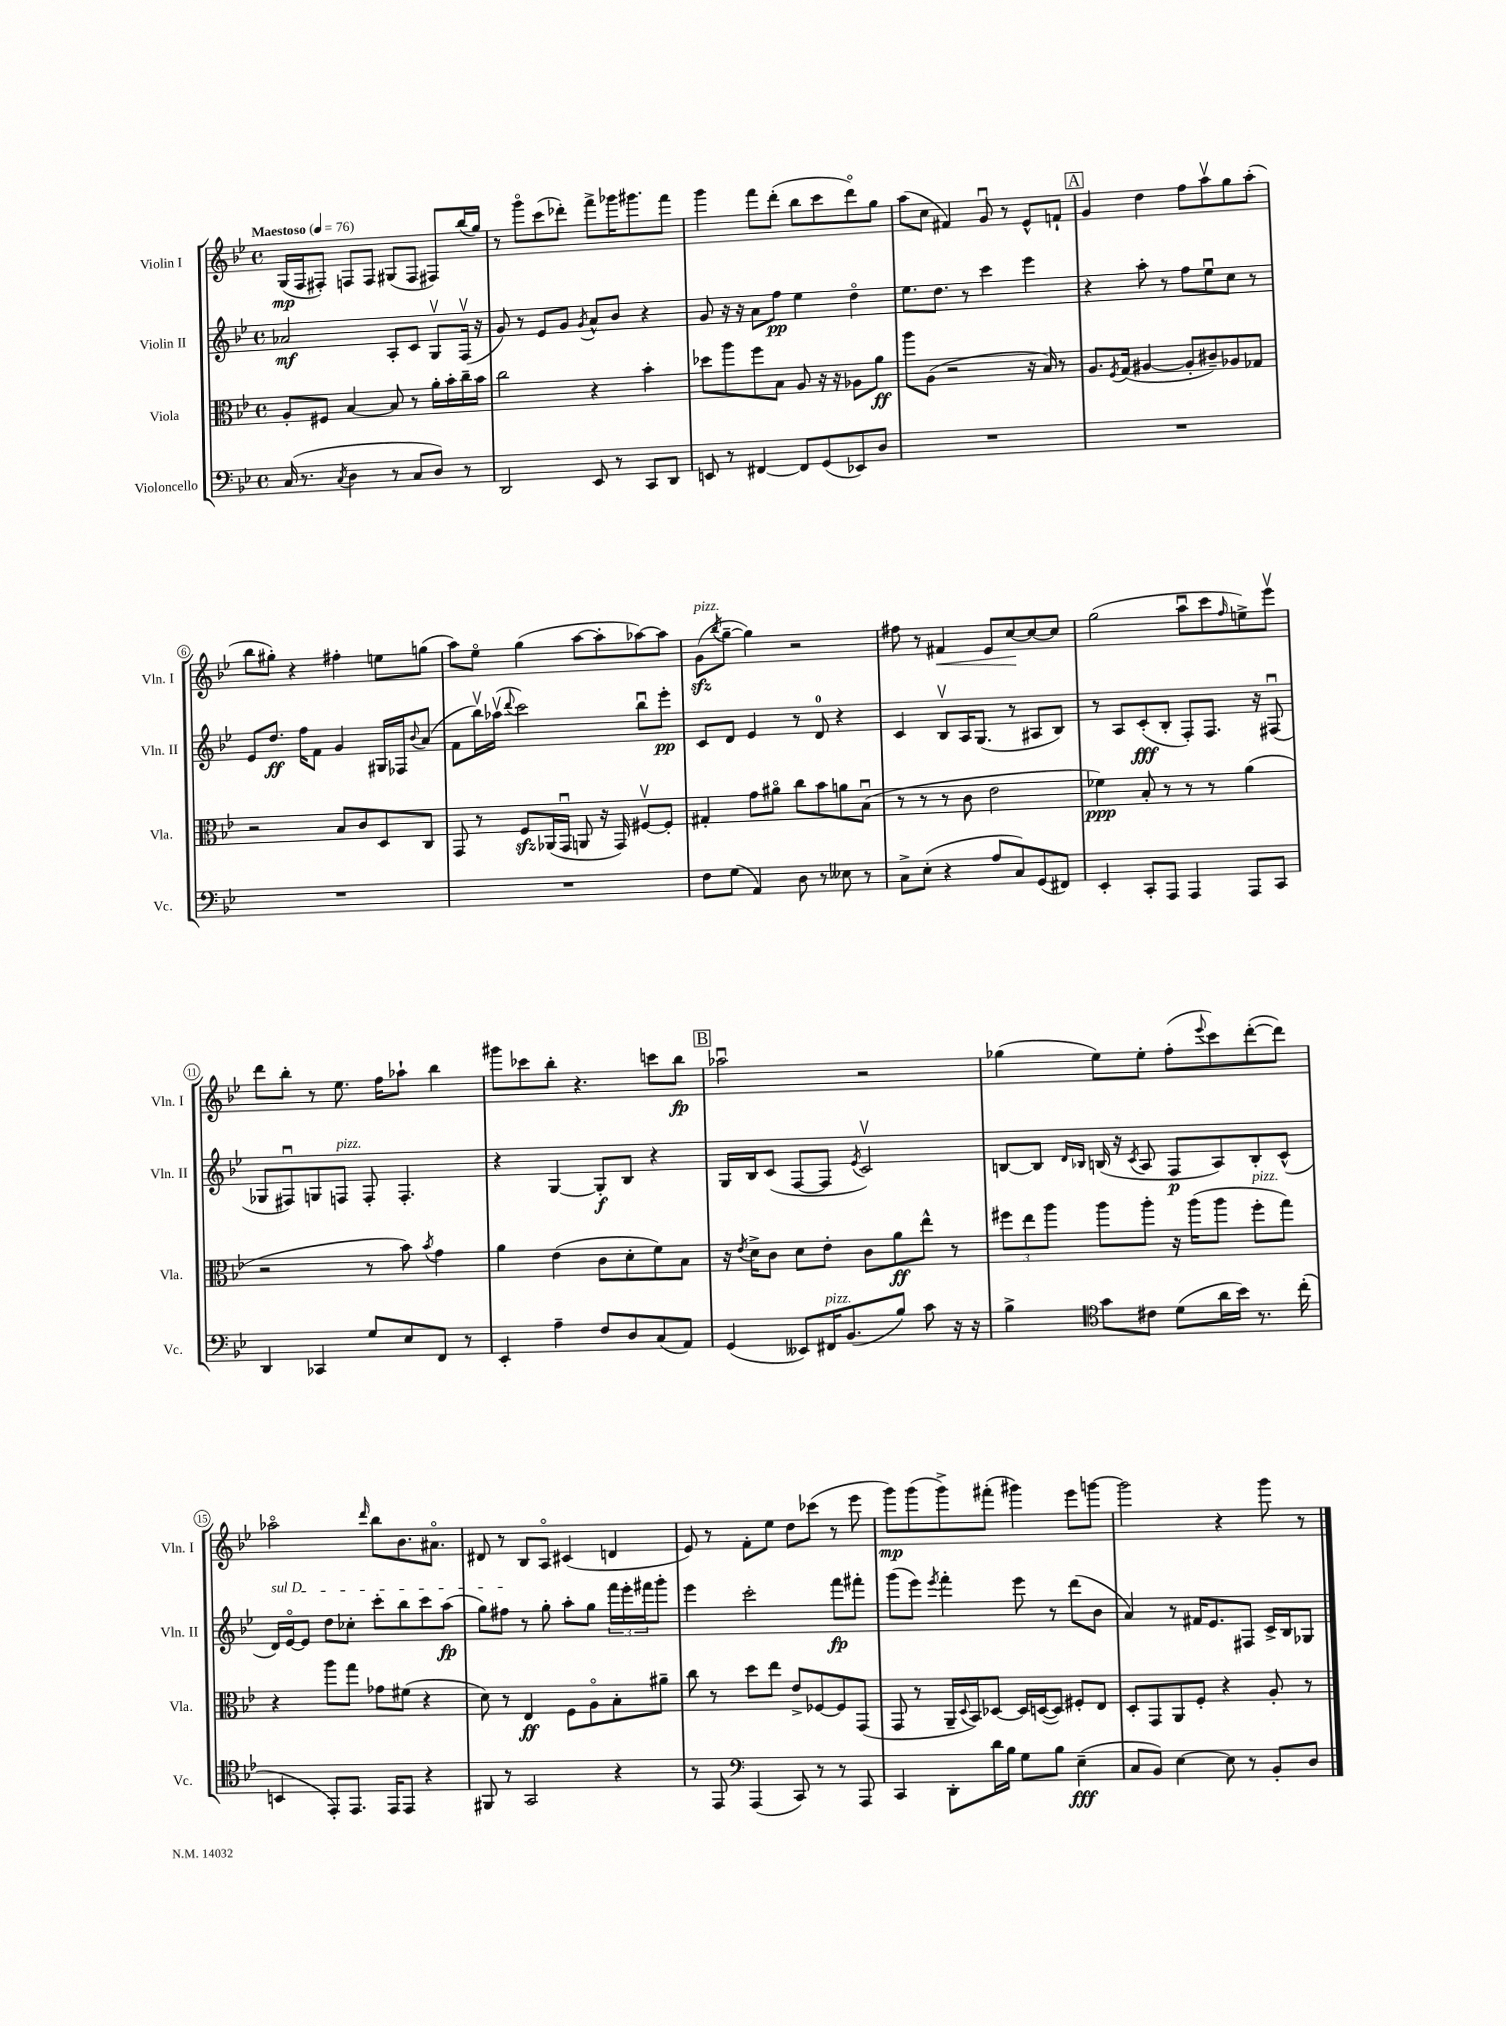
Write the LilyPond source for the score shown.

<<
\new StaffGroup <<
\new Staff = "s0" \with { instrumentName = "Violin I" shortInstrumentName = "Vln. I" } {
    \clef treble \key bes \major \defaultTimeSignature \time 4/4 \tempo "Maestoso" 4 = 76
    g16\mp( f16 fis8-.) f8 f8 gis8( f8 fis8) bes''16( g''16) |
    r8 g'''8\flageolet c'''8( des'''8-.) f'''8-> ges'''16 gis'''8. f'''8 |
    g'''4 f'''8 d'''8-.( bes''8 c'''8 d'''8\flageolet) g''8 |
    a''8( c''8 fis'4) g'8\downbow r8 ees'8-^ f'8-! |
    \mark \markup { \box "A" } g'4 d''4 f''8 a''8\upbow g''8 a''8-.( |
    bes''8 gis''8-.) r4 fis''4-. e''8 g''8( |
    a''8) ees''8\flageolet g''4( a''8~ a''8-. aes''8~) aes''8 |
    g'8\sfz^\markup { \italic "pizz." }( \acciaccatura { bes''8 } g''8~-- g''4) r2 |
    fis''8 r8 fis'4\< ees'8 c''8~\! c''8~ c''8 |
    g''2( a''8\downbow c'''8 \grace { f''16 } e''8->) ees'''8\upbow |
    d'''8 bes''8-. r8 ees''8. f''16 aes''8-! bes''4 |
    gis'''8 ces'''8 bes''8-. r4. c'''8 bes''8\fp |
    \mark \markup { \box "B" } aes''2\downbow r2 |
    ges''4( ees''8) ees''8-. f''8-.( \appoggiatura { ees'''8 } c'''8) d'''8~-.( d'''8) |
    aes''2\flageolet \grace { d'''16 } bes''8 bes'8. ais'8.\flageolet |
    dis'8 r8 bes8 a8\flageolet cis'4( d'4 |
    ees'8) r8 f'8-. ees''8 d''8 ces'''8( r8 ees'''8 |
    g'''8\mp) g'''8( g'''8->) fis'''8-.( gis'''4) ees'''8 g'''8~ |
    g'''2 r4 g'''8 r8 \bar "|." |
}
\new Staff = "s1" \with { instrumentName = "Violin II" shortInstrumentName = "Vln. II" } {
    \clef treble \key bes \major \defaultTimeSignature \time 4/4
    aes'2\mf a8-. c'8 g8\upbow f16\upbow( r16 |
    g'8) r8 ees'8 g'8 \acciaccatura { g'8 } a'8-^ bes'8 r4 |
    g'8 r16 r16 a'8 f''8\pp ees''4 d''4\flageolet |
    ees''8. d''8. r8 c'''4 ees'''4 |
    \mark \markup { \box "A" } r4 a''8-. r8 f''8 ees''8\downbow c''8 r8 |
    ees'8 d''8.\ff f''16 f'8 g'4 gis16 fes16 \appoggiatura { bes'8 } a'8( |
    f'8 bes''16\upbow) aes''16\upbow( \appoggiatura { d'''8 } c'''2) bes''8\downbow ees'''8-.\pp |
    c'8 d'8 ees'4 r8 d'8-0 r4 |
    c'4 bes8\upbow a16 g8.( r8 ais8 bes8) |
    r8 a8 c'8-.\fff( bes8-. f8-.) f8. r16 fis8\downbow( |
    ges8 fis8\downbow) g8 f8^\markup { \italic "pizz." } f8-. f4.-. |
    r4 g4~ g8-.\f bes8 r4 |
    \mark \markup { \box "B" } g16 bes16 c'8( f8~ f8 \acciaccatura { ees'8 } c'2\upbow) |
    b8~ b8 \grace { d'16 bes16 } b16( r16 \acciaccatura { c'8 } a8 f8\p a8) b8-. c'8-^( |
    \once \override TextSpanner.bound-details.left.text = \markup { \italic "sul D" } d'16\startTextSpan) ees'16~\flageolet ees'8 d''8 ces''8-. c'''8-. bes''8 c'''8 a''8\fp( |
    g''8) fis''8\stopTextSpan r8 g''8-. a''8-. g''8 \tuplet 3/2 { f'''16 ees'''16-. fis'''16 } g'''8-. |
    ees'''4 c'''2-. f'''8\fp fis'''8-. |
    g'''8( ees'''8) \acciaccatura { ees'''8 } f'''4-. ees'''8 r8 d'''8( bes'8 |
    a'4) r8 fis'16 ees'8. fis8 c'16-> bes16 ges8 \bar "|." |
}
\new Staff = "s2" \with { instrumentName = "Viola" shortInstrumentName = "Vla." } {
    \clef alto \key bes \major \defaultTimeSignature \time 4/4
    a8-. fis8 bes4~ bes8 r8 a'16-. bes'16-. c''16-- bes'16 |
    c''2 r4 bes'4-. |
    des''8 a''8 f''8 bes8 a8 r16 r16 aes8 a'8\ff |
    a''8 a8( r2 r16 bes16) r8 |
    \mark \markup { \box "A" } a8. \acciaccatura { f8 } g16( ais4~ ais8-. cis'8--) aes8 ges8 |
    r2 bes8 c'8 d8 c8 |
    g,8 r8 f8\sfz aes,16( g,16\downbow a,8 r16 g,16) fis8~\upbow fis8-. |
    gis4-. g'8 ais'8\flageolet c''8 bes'8 a'8 bes8\downbow( |
    r8 r8 r8 c'8 ees'2 |
    fes'4\ppp) bes8-. r8 r8 r8 a'4( |
    r2 r8 bes'8) \acciaccatura { bes'8 } g'4 |
    a'4 ees'4( c'8 d'8-. f'8) bes8 |
    \mark \markup { \box "B" } r16 \acciaccatura { ees'8 } d'16-> c'8 d'8 ees'8-. c'8 a'8\ff ees''8-^ r8 |
    \tuplet 3/2 { fis''8 ees''8 a''8 } a''8 a''8-. r16 a''16( a''8 fis''8-.^\markup { \italic "pizz." } g''8) |
    r4 a''8 g''8 ges'8 fis'8( r4 |
    d'8) r8 ees4\ff f8 a8\flageolet bes8-. ais'8-- |
    c''8 r8 d''8 ees''8 ees'8-> fes8~ fes8 g,8( |
    g,8 r8 a,16-- \appoggiatura { d8 } bes,16) des8~ des16 d16~( d8) fis8-. ees8 |
    d8-. g,8 a,8 f8-. r4 a8-. r8 \bar "|." |
}
\new Staff = "s3" \with { instrumentName = "Violoncello" shortInstrumentName = "Vc." } {
    \clef bass \key bes \major \defaultTimeSignature \time 4/4
    c16( r8. \acciaccatura { c8 } d4 r8 c8 d8) r8 |
    d,2 ees,8 r8 c,8 d,8 |
    e,8 r8 fis,4~ fis,8 g,8( ees,8) d8 |
    R1 |
    \mark \markup { \box "A" } R1 |
    R1 |
    R1 |
    f8 g8( a,4) d8 r8 eeses8 r8 |
    c8-> ees8-.( r4 a8 c8) g,8( fis,8) |
    ees,4-. c,8-. a,,8 a,,4 a,,8 c,8 |
    d,4 ces,4 g8 ees8 f,8 r8 |
    ees,4-. a4-- f8 d8 c8( a,8) |
    \mark \markup { \box "B" } g,4( eeses,8) fis,16^\markup { \italic "pizz." } bes,8.( bes8) c'8 r16 r16 |
    bes4-> \clef tenor g'8 cis'8 d'8( a'16 bes'16) r8. c''16-.( |
    b,4 ees,8-.) ees,8. ees,16 ees,8 r4 |
    fis,8 r8 g,2 r4 |
    r8 ees,8 \clef bass a,,4( c,8) r8 r8 a,,8 |
    c,4 d,8-. d'16 bes16 g8 bes8 ees4--\fff( |
    c8 bes,8) ees4~ ees8 r8 bes,8-. d8 \bar "|." |
}
>>
>>
\layout { \context { \Score \override BarNumber.stencil = #(make-stencil-circler 0.1 0.3 ly:text-interface::print) } }
